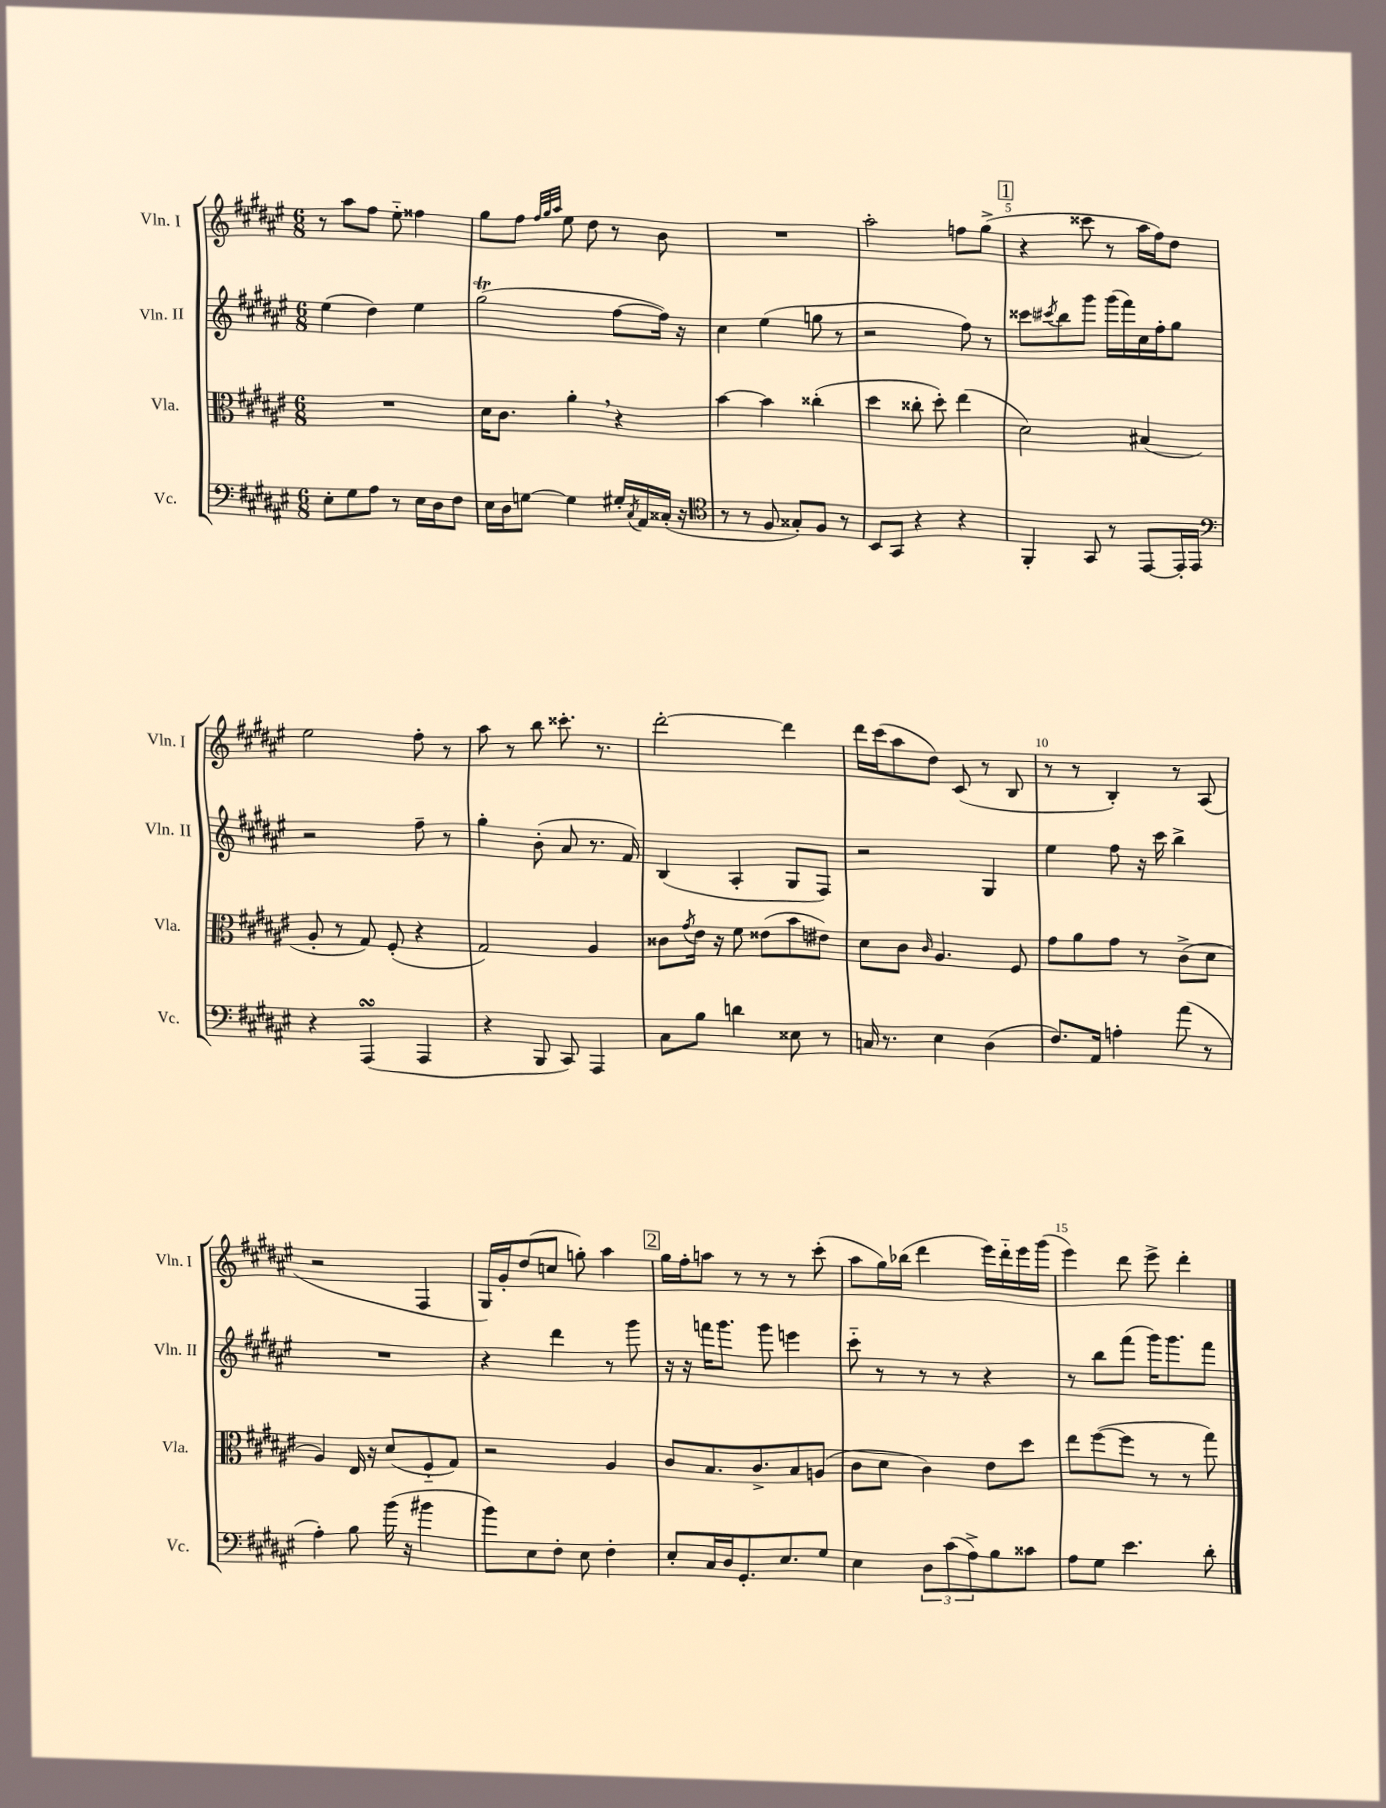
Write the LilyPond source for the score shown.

<<
\new StaffGroup <<
\new Staff = "s0" \with { instrumentName = "Vln. I" shortInstrumentName = "Vln. I" } {
    \clef treble \key fis \major \numericTimeSignature \time 6/8
    r8 ais''8 fis''8 eis''8-_ fisis''4 |
    gis''8 fis''8 \grace { fis''32 gis''32 ais''32 } eis''8 dis''8 r8 b'8 |
    R2. |
    ais''2-. f''8 gis''8->( |
    \mark \markup { \box "1" } r4 cisis'''8 r8 ais''16 fis''16) dis''8 |
    eis''2 fis''8-. r8 |
    ais''8 r8 b''8 cisis'''8.-. r8. |
    dis'''2~-. dis'''4 |
    dis'''16 cis'''16( ais''8 dis''8) cis'8( r8 b8 |
    r8 r8 b4-.) r8 ais8( |
    r2 fis4 |
    gis16) gis'16-. dis''8( c''8 g''8-.) ais''4 |
    \mark \markup { \box "2" } gis''16 fis''16-. a''8 r8 r8 r8 cis'''8-.( |
    ais''8 gis''16) bes''16( dis'''4 eis'''16) dis'''16-_ eis'''16 gis'''16( |
    eis'''4) dis'''8 eis'''8-> dis'''4-. \bar "|." |
}
\new Staff = "s1" \with { instrumentName = "Vln. II" shortInstrumentName = "Vln. II" } {
    \clef treble \key fis \major \numericTimeSignature \time 6/8
    eis''4( dis''4) eis''4 |
    gis''2\trill( fis''8~ fis''16) r16 |
    cis''4 eis''4( g''8 r8 |
    r2 fis''8) r8 |
    \mark \markup { \box "1" } cisis'''8 \acciaccatura { cis'''8 } b''8 gis'''8 gis'''16( fis'''16) cis''16 fis''16-. gis''8 |
    r2 fis''8-- r8 |
    gis''4-. b'8-.( ais'8 r8. fis'16) |
    b4( ais4-. gis8 fis8) |
    r2 gis4 |
    eis''4 fis''8 r16 cis'''16 b''4-> |
    R2. |
    r4 dis'''4 r8 gis'''8 |
    \mark \markup { \box "2" } r16 r16 f'''16 gis'''8. gis'''8 e'''4 |
    cis'''8-_ r8 r8 r8 r4 |
    r8 b''8 fis'''8( gis'''16) gis'''8. fis'''8 \bar "|." |
}
\new Staff = "s2" \with { instrumentName = "Vla." shortInstrumentName = "Vla." } {
    \clef alto \key fis \major \numericTimeSignature \time 6/8
    R2. |
    dis'16 cis'8. ais'4-. \breathe r4 |
    b'4~ b'4 cisis''4-.( |
    dis''4 cisis''8-. dis''8-.) eis''4( |
    \mark \markup { \box "1" } dis'2) bis4( |
    ais8-. r8 gis8) fis8-.( r4 |
    gis2) ais4 |
    cisis'8 \acciaccatura { gis'8 } eis'16 r16 fis'8 eisis'8( b'8 eis'8) |
    dis'8 cis'8 \grace { cis'16 } ais4. fis8 |
    gis'8 ais'8 gis'8 r8 cis'8->( dis'8 |
    ais4) eis16 r16 dis'8( fis8-_ gis8) |
    r2 ais4 |
    \mark \markup { \box "2" } cis'8 b8. cis'8.-> b8 a8( |
    cis'8 dis'8 cis'4) eis'8 dis''8 |
    eis''8 fis''8~( fis''8 r8 r8 gis''8) \bar "|." |
}
\new Staff = "s3" \with { instrumentName = "Vc." shortInstrumentName = "Vc." } {
    \clef bass \key fis \major \numericTimeSignature \time 6/8
    eis8-. gis8 ais8 r8 eis16 dis16 fis8 |
    eis16 dis16 g8~ g4 gis16-. \acciaccatura { cis8 } ais,16 cisis16-.( r16 |
    \clef tenor r8 r8 fis8 gisis8-.) fis8 r8 |
    b,8 gis,8 r4 r4 |
    \mark \markup { \box "1" } fis,4-. gis,8 r8 eis,8~ eis,16-. eis,16 |
    \clef bass r4 ais,,4\turn( ais,,4 |
    r4 b,,8 cis,8) ais,,4 |
    cis8 b8 d'4 eisis8 r8 |
    c16 r8. eis4 dis4( |
    fis8.) ais,16 a4-. ais'8( r8 |
    ais4-.) b8 b'16( r16 bis'4 |
    b'8) eis8 fis8-. eis8 fis4-. |
    \mark \markup { \box "2" } eis8-. cis16 dis16 gis,8.-. eis8. gis8 |
    eis4 \tuplet 3/2 { dis8 cis'8( ais8->) } b8 cisis'8 |
    ais8 gis8 eis'4. dis'8-. \bar "|." |
}
>>
>>
\layout { \context { \Score \override BarNumber.break-visibility = ##(#f #t #t) barNumberVisibility = #(every-nth-bar-number-visible 5) } }
